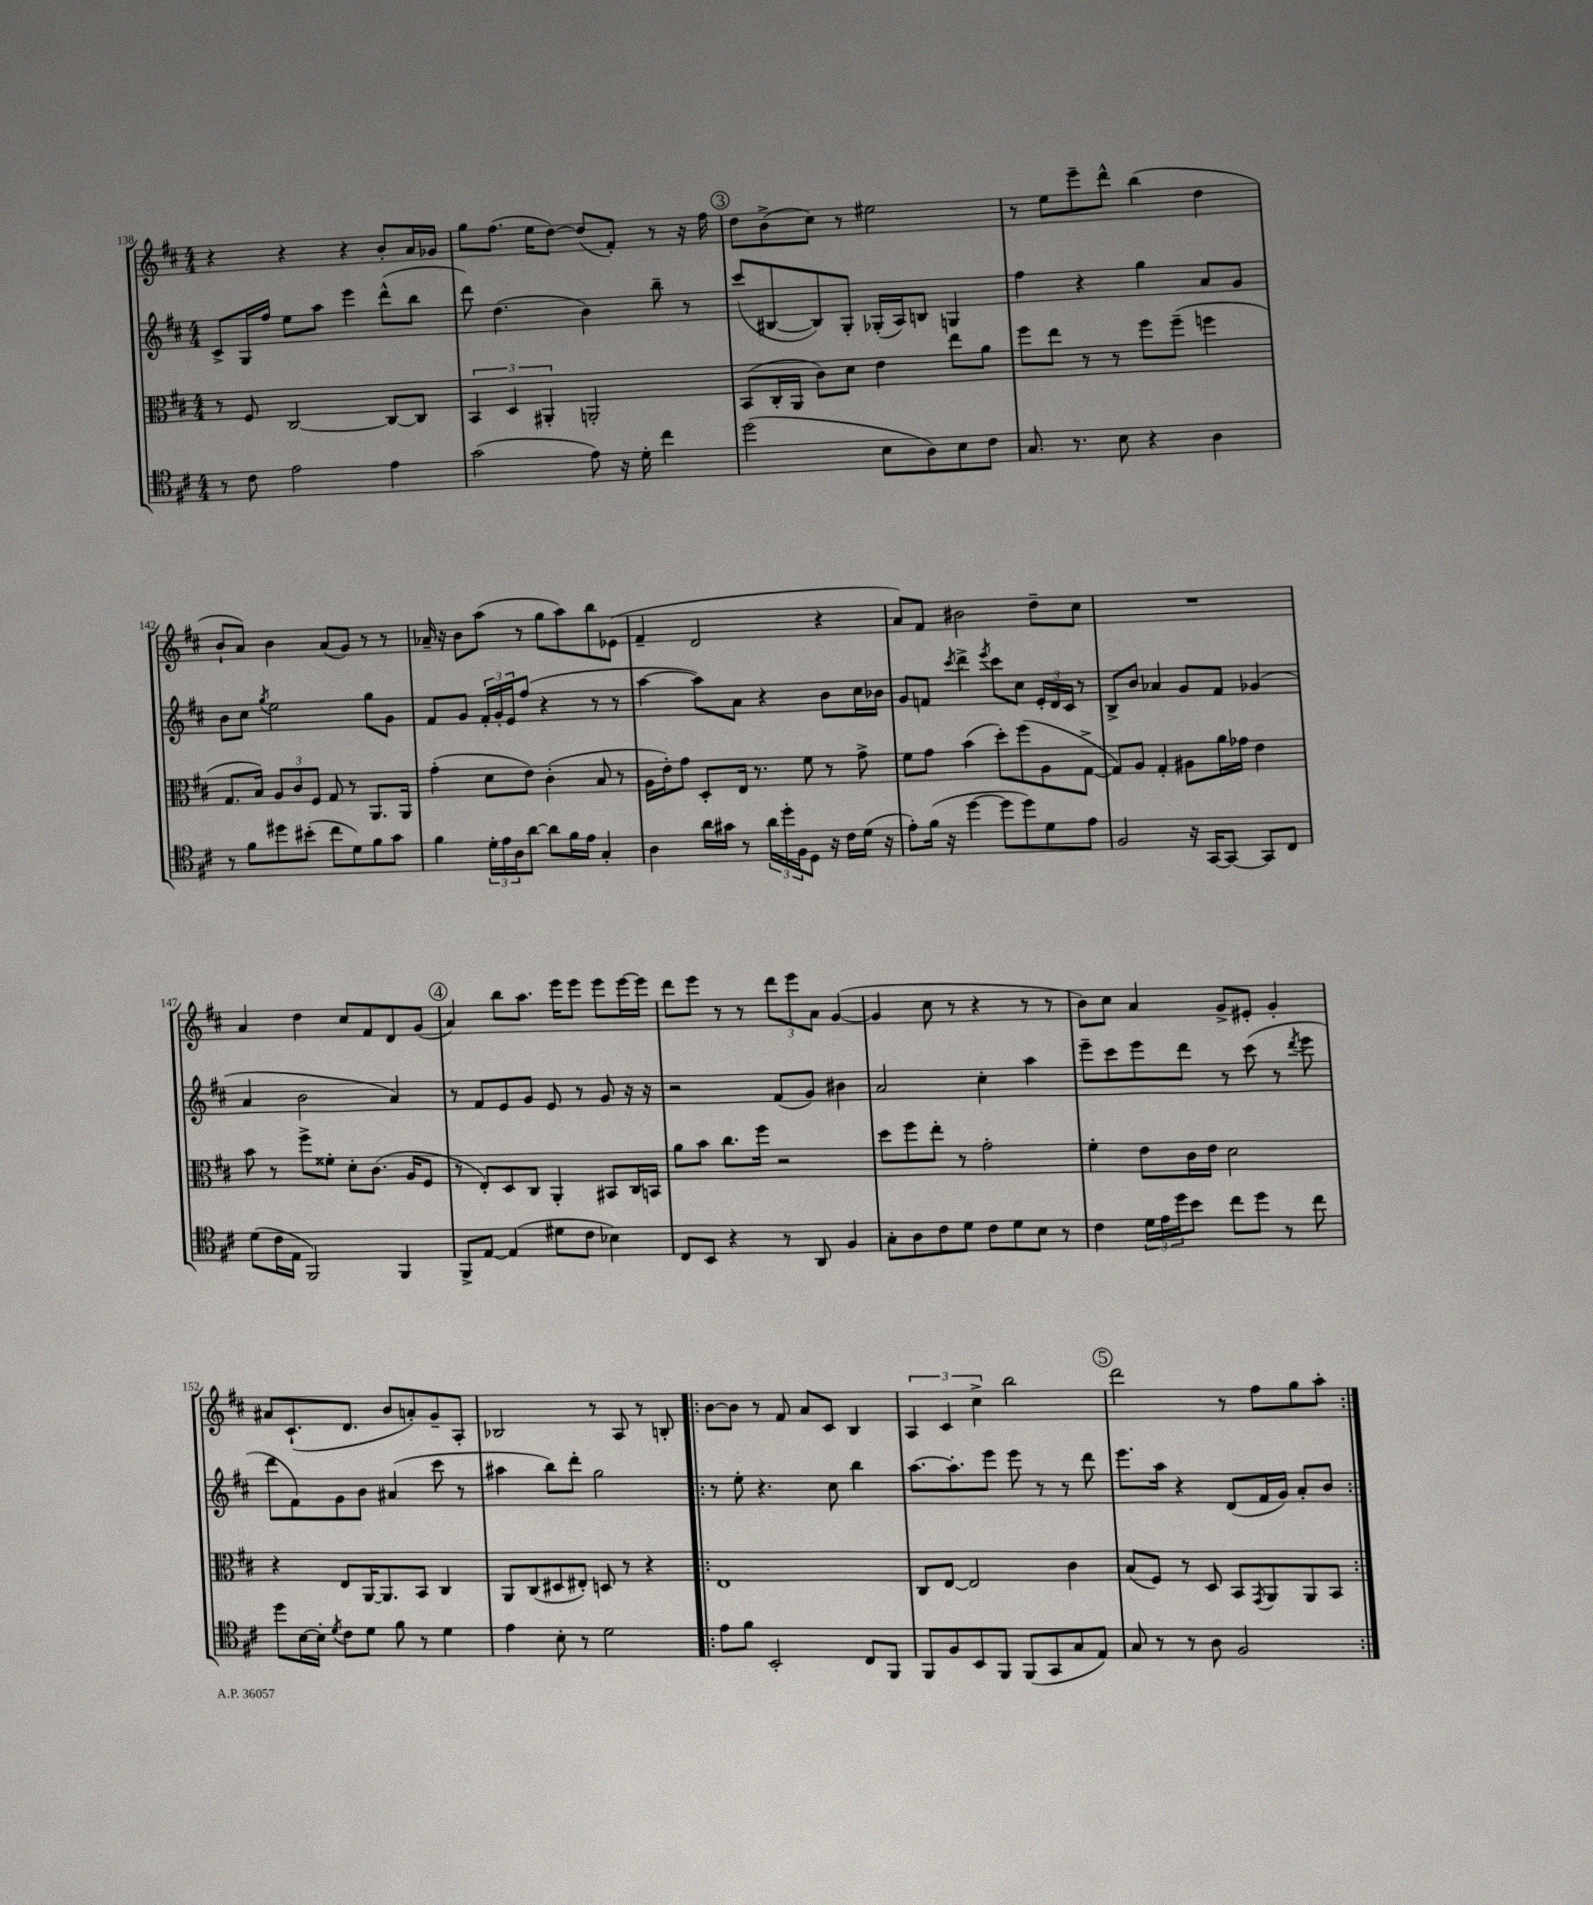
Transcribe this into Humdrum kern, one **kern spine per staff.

**kern	**kern	**kern	**kern
*staff4	*staff3	*staff2	*staff1
*clefC4	*clefC3	*clefG2	*clefG2
*k[f#c#]	*k[f#c#]	*k[f#c#]	*k[f#c#]
*M4/4	*M4/4	*M4/4	*M4/4
8r	8r	8c#^/L	4r
8c#\	8F#/	16G/L	.
.	.	16ff#/JJ	.
2e\	[2C#/	8ee\L	4r
.	.	8aa\J	.
.	.	4eee\	4r
4e\	8C#/_L	(8ddd^^\L	8b'/L
.	8C#/]J	8bb\J	16a/L
.	.	.	16g-/JJ
=	=	=	=
(2g\	6BB/	8ddd\)	8gg\L
.	.	(4.dd\	(8.ff#\J
.	6D/	.	.
.	.	.	16ee\LK
.	6AA#'/	.	.
.	.	.	[8dd\J)
8e\)	2AA'/	4b\)	(8dd/]L
16r	.	.	8f#'/J)
16d'\	.	.	.
4cc#\	.	8bb~\	8r
.	.	8r	16r
.	.	.	16ff#\
=	=	=	=
(2dd\	(8BB/L	(8ccc#/L	8dd\L
.	16C#'/L	[8B#/	(8b^\
.	16AA/JJ	.	.
.	8c#\L)	8B#/])	8cc#\J)
.	8d\J	8G'/J	8r
8B\L	4e\	(16G-'/LL	2ee#\
.	.	16A/J)	.
8A\)	.	8B/J	.
8B\	8ee\L	4G/	.
8c#\J	8a\J	.	.
=	=	=	=
8.G/	8ff#\L	4ff#\	8r
.	8ee\J	.	8ee\L
8.r	.	.	.
.	8r	4r	8eee~\
8B\	8r	.	8ddd^^\J
4r	8ff#\L	4gg\	(4bb\
.	(8ff#~\J	.	.
4A\	4ff\	8a/L	4dd\
.	.	8g/J	.
=	=	=	=
8r	8.G/L	8b\L	8b`/L
8f#\L	.	8cc#\J	8a/J)
.	16B/Jk)	.	.
.	.	8qgg/	.
8dd#\	12A/L	2ee\	4b\
.	12c#/	.	.
(8b#'\J	.	.	.
.	12F#/J	.	.
8cc#\L	8G/	.	(8a/L
8d\)	8r	.	8g/J)
8f#\	8.AA/L	8gg\L	8r
8g\J	.	8g\J	8r
.	16AA/Jk	.	.
=	=	=	=
4f#\	(4g'\	8f#/L	16a-~/
.	.	.	16r
.	.	8g/J	8b\L
24d'\LL	8d\L	24f#'/LL	(8aa\J
24e\	.	24g'/	.
24A\J	.	24e/J	.
[8a\J	8e\J)	(8ff#/J	8r
8a\]L	(4c#'\	4r	8gg\L
16f#\L	.	.	8aa\)
16e\JJ	.	.	.
4G'/	8B/	8r	8bb\
.	8r	8r	(8e-\J
=	=	=	=
4A\	16A\LL	[4aa\	4f#~/
.	16e'\J)	.	.
.	8g\J	.	.
16a\LL	8D'/L	8aa\]L)	2d/
16g#\JJ	.	.	.
8r	16E/Jk	8a\J	.
.	8.r	.	.
24a\LL	.	4r	.
24dd'\	.	.	.
24F#\J	.	.	.
8D\J	8f#\	.	.
16r	8r	8b\L	4r
16c#\LL	.	.	.
(16d\JJ	8g^\	16cc#\L	.
16r	.	16b-\JJ	.
=	=	=	=
8e'\L)	8f#\L	8g/L	8a/L)
(16f#\Jk	8g\J	8f/J	8f#/J
16r	.	.	.
.	.	8qccc#/	.
[4dd\	(4b\	4ddd^\	2b#\
.	.	8qeee/	.
8dd\]L	8dd'\L)	8ccc#\L	.
8dd\)	(8ff#\	8cc#\J	.
8d\	8A\	24e'/LL	8dd~\L
.	.	24d/	.
.	.	24c#/JJ	.
8e\J	[8G^\J	8r	8cc#\J
=	=	=	=
2F#/	8G/]L)	8B^/L	1r
.	8A/J	8b/J	.
.	4G'/	4a-/	.
16r	8A#\L	8g/L	.
[16GG/LK	.	.	.
8GG/_J	16a\L	8f#/J	.
.	16g-\JJ	.	.
8GG/]L	4e\	(4g-/	.
8C#/J	.	.	.
=	=	=	=
(8d\L	8b\	4a/	4a/
16c#\L	8r	.	.
16E\JJ	.	.	.
2FF#/)	8ff#^\L	2b\	4dd\
.	8f##'\J	.	.
.	8d'\L	.	8cc#/L
.	(8.c#\J	.	8f#/
4FF#/	.	4a/)	8d/
.	16A/LK	.	.
.	8F#/J	.	(8g/J
=	=	=	=
8FF#^/L	8r	8r	4a/)
[8E/J	8E'/L)	8f#/L	.
(4E/]	8D/	8e/	8bb\L
.	8C#/J	8g/J	8.aa\J
8d#\L	4AA'/	8e/	.
.	.	.	16eee\LK
8c#\J	.	8r	8eee\J
4B-\)	8BB#/L	8g/	8eee\L
.	16C#/L	16r	[16eee\L
.	16BB/JJ	16r	16eee\]JJ
=	=	=	=
8C#/L	8a\L	2r	8ddd\L
8BB/J	8b\J	.	8eee\J
4r	8.cc#\L	.	8r
.	.	.	8r
.	16ff#\Jk	.	.
8r	2r	(8f#/L	12ddd\L
.	.	.	12eee\
8AA/	.	8g/J)	.
.	.	.	12a\J
4F#/	.	4b#\	([4g/
=	=	=	=
8G'\L	8dd\L	2a/	4g/]
8A\	8ff#\	.	.
8c#\	8ee'\J	.	8cc#\
8d\J	8r	.	8r
8c#\L	2g'\	4cc#'\	4r
8d\	.	.	.
8B\J	.	4aa\	8r
8r	.	.	8r
=	=	=	=
4c#\	4f#'\	8eee~\L	8b\L)
.	.	8ccc#\	8cc#\J
24d\LL	8e\L	8eee\	4a/
24e\	.	.	.
24dd\J	.	.	.
8b\J	16c#\L	8ddd\J	.
.	16e\JJ	.	.
8cc#\L	2d\	8r	8g^/L
8dd\J	.	(8ccc#\	8e#'/J
8r	.	8r	4g'/
.	.	8qddd/	.
8cc#\	.	8eee\	.
=	=	=	=
8dd\L	4r	8ddd\L	8a#/L
[16B\L	.	8f#\)	(8.c#`/
16B'\]JJ	.	.	.
8qd/	.	.	.
8c#\L	8E/L	8g\	.
.	.	.	8.d/J
8d\J	[16AA/K	8b\J	.
.	8.AA/]	.	.
8f#\	.	(4a#/	8b/L
8r	8BB/J	.	8a'/)
4d\	4C#/	8ccc#\	8g~/
.	.	8r	8A'/J
=	=	=	=
4e\	8AA/L	4aa#\	2B-/
.	(8C#/	.	.
8B'\	8D#/	8bb\L)	.
8r	8E#'/J)	8ddd'\J	.
2d\	8D/	2gg\	8r
.	8r	.	8A/
.	4r	.	8r
.	.	.	8B'/
=!|:	=!|:	=!|:	=!|:
8e\L	1E	8r	[8b\L
8f#\J	.	8ee'\	8b\]J
2BB'/	.	4.r	8r
.	.	.	8f#/
.	.	.	8a/L
.	.	8cc#\	8c#/J
8C#/L	.	4bb\	4B/
8FF#/J	.	.	.
=	=	=	=
8FF#/L	8C#/L	[8.aa\L	6A/
8F#/	[8E/J	.	.
.	.	.	6c#/
.	.	8.aa'\]	.
8BB/	2E/]	.	.
.	.	.	6cc#^\
8FF#/J	.	8eee\J	.
(8FF#/L	.	8eee\	2bb\
8GG/	.	8r	.
8G/	4c#\	8r	.
8E/J)	.	8ddd\	.
=	=	=	=
8G/	(8B/L	8.eee\L	2ddd\
8r	8F#/J)	.	.
.	.	16aa\Jk	.
8r	8r	4r	.
8A\	8D/	.	.
2F#/	8BB/L	(8d/L	8r
.	8qGG/	.	.
.	8AA/	16f#/L	8ff#\L
.	.	16g/JJ)	.
.	8AA/	8a'/L	8gg\
.	8BB/J	8b/J	8aa'\J
==:|!	==:|!	==:|!	==:|!
*-	*-	*-	*-
